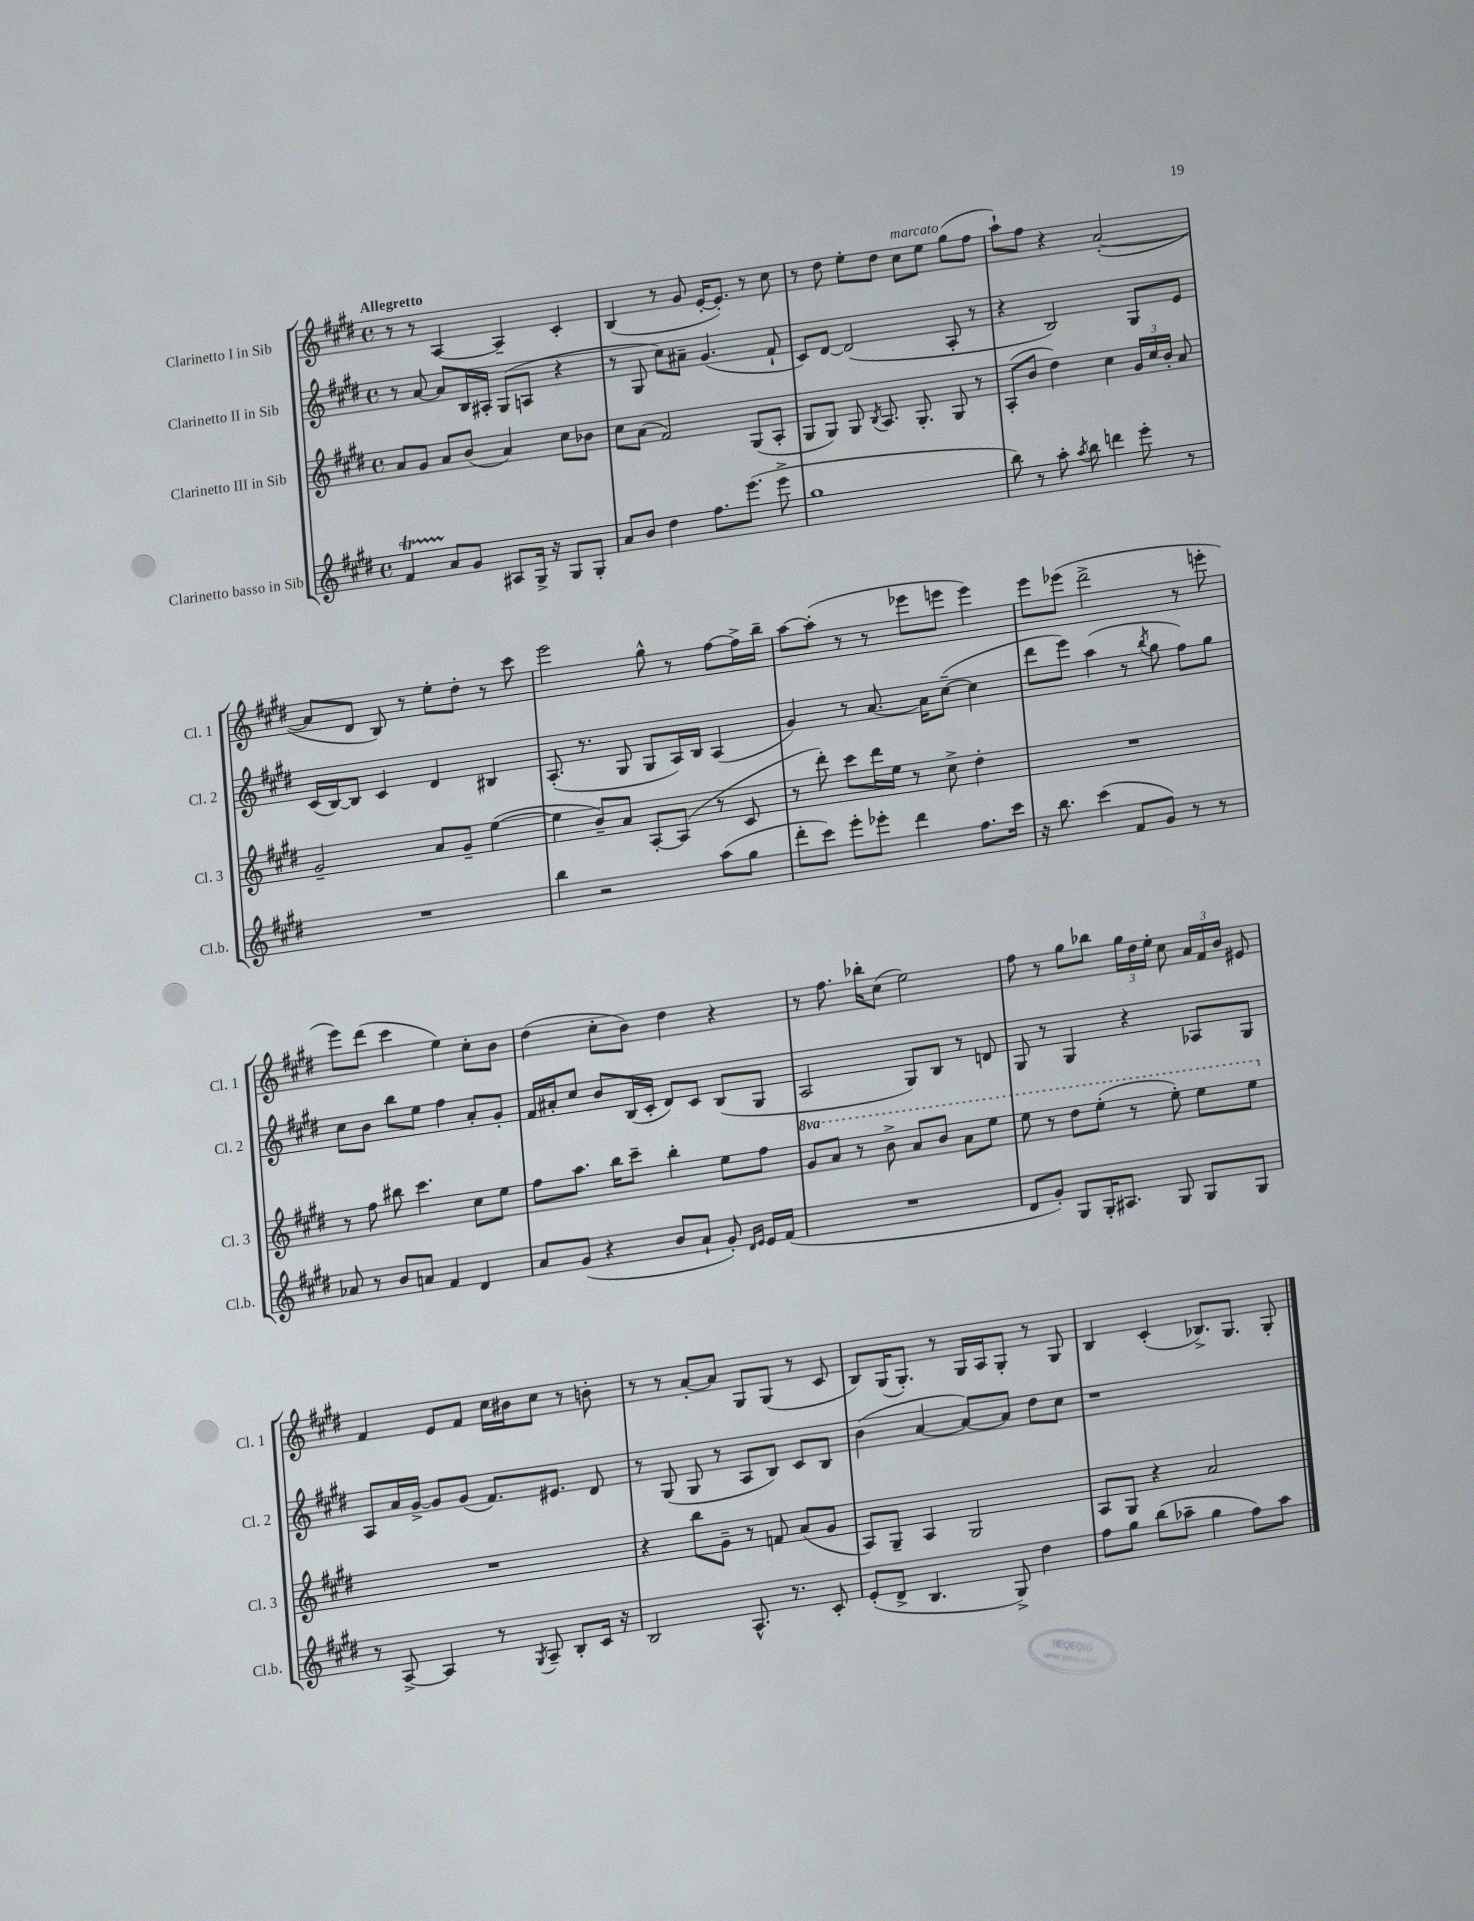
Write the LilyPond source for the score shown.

<<
\new StaffGroup <<
\new Staff = "s0" \with { instrumentName = "Clarinetto I in Sib" shortInstrumentName = "Cl. 1" } {
    \clef treble \key e \major \defaultTimeSignature \time 4/4 \tempo "Allegretto"
    \autoBeamOff r8 r8 a4~ a4-- cis'4-. |
    b4( r8 gis'8 e'16[~-. e'8.]-.) r8 cis''8 |
    r8 dis''8 e''8[-. dis''8] cis''8[^\markup { \italic "marcato" } e''8] gis''8[( fis''8] |
    a''8[-!) fis''8] r4 a'2~-.( |
    a'8[ dis'8] b8) r8 e''8[-. dis''8]-. r8 cis'''8 |
    e'''2 gis''8-^ r8 fis''8[~ fis''16-> b''16]-- |
    a''8[~ a''8]-.( r8 r8 ees'''8[ e'''8] e'''4) |
    e'''8[ ees'''8]( dis'''2-> r8 e'''8-. |
    e'''8[) dis'''8]( cis'''4 e''4) cis''8[-. b'8] |
    dis''4( cis''8[-. b'8]) dis''4 r4 |
    r8 fis''8. bes''16[-. cis''8]( e''2) |
    fis''8 r8 gis''8[ bes''8] \tuplet 3/2 { gis''16[ dis''16 e''16]-. } cis''8 \tuplet 3/2 { a'16[ fis'16 b'16] } eis'8 |
    fis'4 e'8[ fis'8] cis''16[ bis'16 cis''8] r8 b'8-. |
    r8 r8 a'8[~-. a'8] gis8[ gis8]( r8 cis'8 |
    b8[) gis16( gis8.]-.) r8 gis16[ a16 gis8]-. r8 gis8 |
    b4 cis'4-.( bes8.[->) gis8.] gis8-. \bar "|." |
}
\new Staff = "s1" \with { instrumentName = "Clarinetto II in Sib" shortInstrumentName = "Cl. 2" } {
    \clef treble \key e \major \defaultTimeSignature \time 4/4
    \autoBeamOff r8 a'8~ a'8[ b16 ais16]-. gis8[( a8] r4 |
    r8 gis8 cis''8[) ais'8]-- gis'4.( fis'8-! |
    cis'8[) dis'8]~ dis'2( a8-. r8 |
    r4 b2) gis8[ e'8] |
    cis'16[( b16~) b8] cis'4 dis'4 bis4 |
    a8.-.( r8. gis8 gis8[ a16) b16] a4( |
    gis'4) r8 a'8.~ a'16[ cis''8]~--( cis''4 |
    dis'''8[ e'''8]) a''4( r8 \acciaccatura { b''8 } gis''8 fis''8[) gis''8] |
    cis''8[ b'8] b''8[ e''8] fis''4 a'8[-. gis'8]-. |
    fis'16[ ais'16-. cis''8] b'8[ b16( cis'16]-. dis'8[) cis'8] b8[( gis8] |
    a2 gis8[) b8] r8 d'8 |
    gis8 r8 gis4 r4 aes8[ gis8] |
    a8[ a'16 gis'16]~-> gis'8[ gis'8]( fis'8.[) eis'8.] dis'8 |
    r8 gis8( gis8 r8 a8[ b8]) cis'8[ b8] |
    b'4( a'4~ a'8[~) a'8] dis''8[ cis''8] |
    r1 \bar "|." |
}
\new Staff = "s2" \with { instrumentName = "Clarinetto III in Sib" shortInstrumentName = "Cl. 3" } {
    \clef treble \key e \major \defaultTimeSignature \time 4/4 \set Staff.ottavationMarkups = #ottavation-simple-ordinals
    \autoBeamOff a'8[ gis'8] a'8[ b'8]( a'4) cis''8[ bes'8] |
    cis''8[ a'8]( fis'2) gis8[( a8]-. |
    gis8[ gis8]) gis8 \acciaccatura { b8 } a8. gis8.-. gis8 r8 |
    a8[-.( b'8] dis''4) cis''4 \tuplet 3/2 { gis'16[ cis''16 b'16]-. } a'8 |
    gis'2-- a'8[ gis'8]-- e''4~( |
    e''4 b'8[--) a'8] a8[~-. a8]( r8 cis'8 |
    r8 dis'''8-.) cis'''8[ dis'''16 e''16] r8 cis''8-> dis''4-. |
    R1 |
    r8 fis''8 bis''8 cis'''4. cis''8[ e''8] |
    fis''8[ a''8.] b''16[ cis'''8]-- b''4-. e''8[ fis''8] |
    \ottava #1 gis''8[ a''8] r8 b''8-> a''8[ b''8] a''8[ e'''8] |
    e'''8 r8 dis'''8[ e'''8]-.( r8 e'''8-.) e'''8[ e'''8] \ottava #0 |
    R1 |
    r4 b''8[ gis'8]-- r8 f'8 a'8[( gis'8] |
    a8[) gis8]-- a4 gis2 |
    a8[ gis8] r4 a'2 \bar "|." |
}
\new Staff = "s3" \with { instrumentName = "Clarinetto basso in Sib" shortInstrumentName = "Cl.b." } {
    \clef treble \key e \major \defaultTimeSignature \time 4/4
    \autoBeamOff fis'4\startTrillSpan a'8[\stopTrillSpan gis'8] ais8[ gis16]-> r16 gis8[ gis8]-. |
    a'8[ b'8] dis''4 fis''8.[ e'''8.]( e'''8-> |
    gis''1 |
    b''8) r8 a''8-. \acciaccatura { a''8 } b''8 d'''4 e'''8-. r8 |
    R1 |
    b''4 r2 a''8[( gis''8] |
    dis'''8[-. cis'''8]) e'''8[-. ees'''8]-. dis'''4 fis''8.[ cis'''16] |
    r16 b''8. cis'''4( fis'8[ gis'8]) r8 r8 |
    aes'8 r8 b'8[ a'8] fis'4 dis'4 |
    a'8[ gis'8]( r4 b'8[ a'8]-! gis'8-.) \grace { dis'16[ e'16] } e'16[ fis'16]( |
    R1 |
    dis'8[ gis'8]-.) gis8[ gis16-. ais8.] gis8 gis8[ gis8] |
    r8 a8~-> a4 r8 \acciaccatura { gis8 } a8-- b8[-. cis'16] r16 |
    b2 a8.-^ r8. cis'8-. |
    e'8[-.( dis'8]-> b4. gis8->) dis''4 |
    fis''8[ gis''8] b''8[( aes''8]-- gis''4 fis''8[) aes''8] \bar "|." |
}
>>
>>
\layout { \context { \Score \remove "Bar_number_engraver" } }
